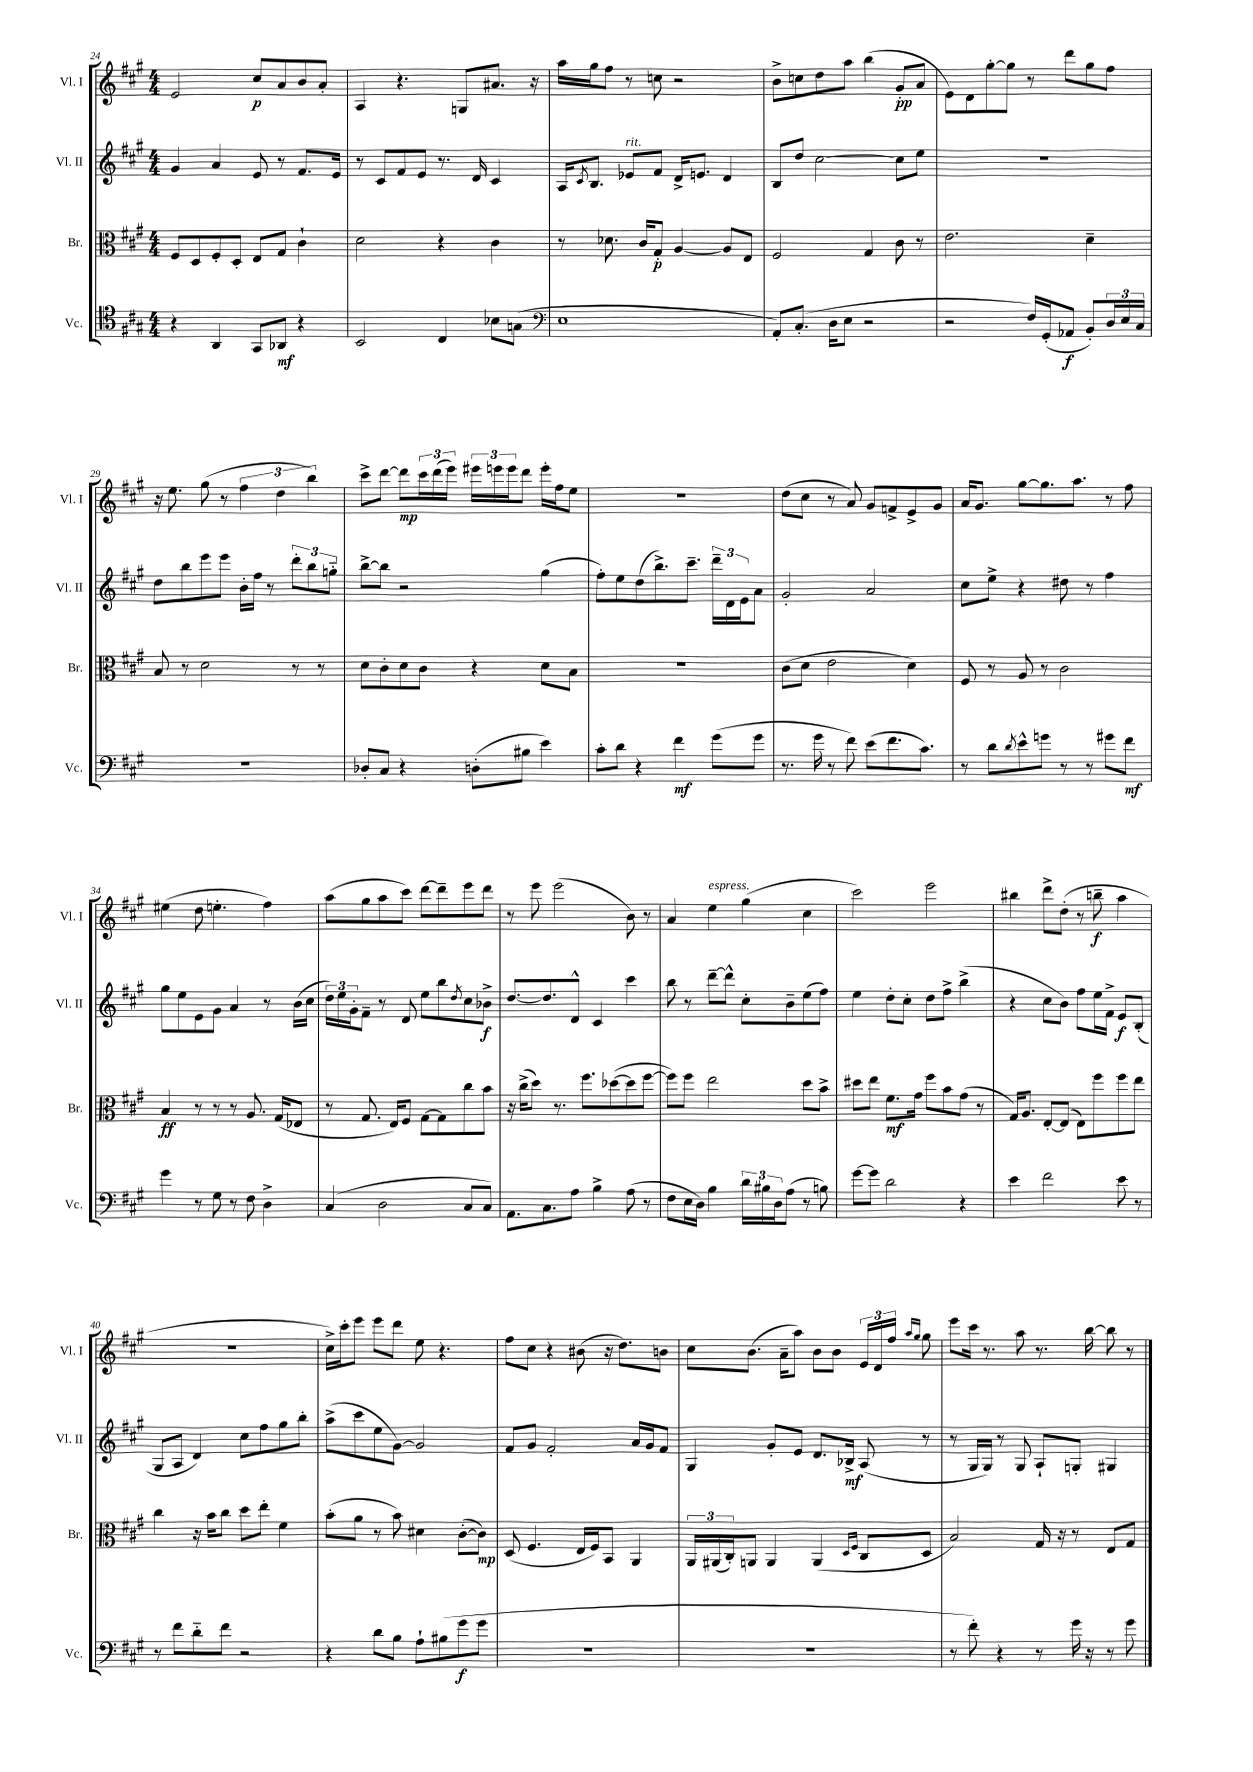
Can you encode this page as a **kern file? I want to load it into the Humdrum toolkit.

**kern	**dynam	**kern	**dynam	**kern	**dynam	**kern	**dynam
*part4	*part4	*part3	*part3	*part2	*part2	*part1	*part1
*staff4	*staff4	*staff3	*staff3	*staff2	*staff2	*staff1	*staff1
*I"Vc.	*	*I"Br.	*	*I"Vl. II	*	*I"Vl. I	*
*I'Vc.	*	*I'Br.	*	*I'Vl. II	*	*I'Vl. I	*
*clefC4	*	*clefC3	*	*clefG2	*	*clefG2	*
*k[f#c#g#]	*	*k[f#c#g#]	*	*k[f#c#g#]	*	*k[f#c#g#]	*
*M4/4	*	*M4/4	*	*M4/4	*	*M4/4	*
=24	=24	=24	=24	=24	=24	=24	=24
4r	.	8F#/L	.	4g#/	.	2e/	.
.	.	8D/	.	.	.	.	.
4AA/	.	8F#'/	.	4a/	.	.	.
.	.	8D'/J	.	.	.	.	.
8GG#/L	.	8E/L	.	8e/	.	8cc#/L	p
8AA-X/J	mf	8G#/J	.	8r	.	8a/	.
4r	.	4c#`\	.	8.f#/L	.	8b/	.
.	.	.	.	.	.	8a'/J	.
.	.	.	.	16e/Jk	.	.	.
=25	=25	=25	=25	=25	=25	=25	=25
2BB/	.	2d\	.	8r	.	4A/	.
.	.	.	.	8c#/L	.	.	.
.	.	.	.	8f#/	.	4.r	.
.	.	.	.	8e/J	.	.	.
4C#/	.	4r	.	8.r	.	.	.
.	.	.	.	.	.	8Gn/L	.
.	.	.	.	16d/	.	.	.
8B-X\L	.	4c#\	.	4c#/	.	8.a#X/J	.
(8Gn\J	.	.	.	.	.	.	.
.	.	.	.	.	.	16r	.
=26	=26	=26	=26	=26	=26	=26	=26
*clefF4	*	*	*	*	*	*	*
1E	.	8r	.	16A/KL	.	16aa\LL	.
.	.	.	.	8qc#/	.	.	.
.	.	.	.	8.B/J	.	16gg#\J	.
.	.	8.d-X\	.	.	.	8ff#\J	.
!	!	!	!	!LO:TX:a:i:t=rit.	!	!	!
.	.	.	.	8e-X/L	.	8r	.
.	.	16c#/KL	.	.	.	.	.
.	.	8G#'/J	p	8f#/J	.	8ccn\	.
.	.	[4A/	.	16d^/KL	.	2r	.
.	.	.	.	8.en/J	.	.	.
.	.	8A/L]	.	4d/	.	.	.
.	.	8E/J	.	.	.	.	.
=27	=27	=27	=27	=27	=27	=27	=27
8AA'/L)	.	2F#/	.	8B/L	.	8b^\L	.
(8.C#'/J	.	.	.	8dd/J	.	8ccn\	.
.	.	.	.	[2cc#\	.	8dd\	.
16D\KL	.	.	.	.	.	.	.
8E\J	.	.	.	.	.	8aa\J	.
2r	.	4G#/	.	.	.	(4bb\	.
.	.	8c#\	.	8cc#\L]	.	8g#'/L	pp
.	.	8r	.	8ee\J	.	8a/J	.
=28	=28	=28	=28	=28	=28	=28	=28
2r	.	2.e\	.	1r	.	8e\L)	.
.	.	.	.	.	.	8d\	.
.	.	.	.	.	.	[8gg#'\	.
.	.	.	.	.	.	8gg#\J]	.
16F#/LL)	.	.	.	.	.	8r	.
(16GG#'/J	.	.	.	.	.	.	.
8AA-X/J	f	.	.	.	.	8ddd\L	.
8BB'/L)	.	4d~\	.	.	.	8gg#\	.
24D/L	.	.	.	.	.	8ff#\J	.
24E/	.	.	.	.	.	.	.
24C#/JJ	.	.	.	.	.	.	.
!!LO:LB:g=z
=29	=29	=29	=29	=29	=29	=29	=29
1r	.	8B/	.	8dd\L	.	16r	.
.	.	.	.	.	.	8.ee\	.
.	.	8r	.	8bb\	.	.	.
.	.	2d\	.	8eee\	.	(8gg#\	.
.	.	.	.	8eee\J	.	8r	.
.	.	.	.	16b'\LL	.	6ff#\	.
.	.	.	.	16ff#\JJ	.	.	.
.	.	.	.	8r	.	.	.
.	.	.	.	.	.	6dd\	.
.	.	8r	.	12ddd'\L	.	.	.
.	.	.	.	12bb\	.	6bb\)	.
.	.	8r	.	.	.	.	.
.	.	.	.	12ggn\J	.	.	.
=30	=30	=30	=30	=30	=30	=30	=30
8D-X'/L	.	8d\L	.	[8bb^\L	.	8ccc#^\L	.
8C#/J	.	8c#'\	.	8bb\J]	.	[8ddd\J	.
4r	.	8d\	.	2r	.	8ddd\L]	mp
.	.	8c#\J	.	.	.	24ccc#\L	.
.	.	.	.	.	.	(24ddd\	.
.	.	.	.	.	.	24eee\JJ)	.
(8Dn'\L	.	4r	.	.	.	24eee#X\LL	.
.	.	.	.	.	.	24eeen\	.
.	.	.	.	.	.	24eee\J	.
8B#X\J	.	.	.	.	.	8ddd\J	.
4e\)	.	8d\L	.	(4gg#\	.	16eee'\LL	.
.	.	.	.	.	.	16ff#\J	.
.	.	8B\J	.	.	.	8ee\J	.
=31	=31	=31	=31	=31	=31	=31	=31
8c#'\L	.	1r	.	8ff#'\L)	.	1r	.
8d\J	.	.	.	8ee\	.	.	.
4r	.	.	.	(8dd\	.	.	.
.	.	.	.	8.bb^\)	.	.	.
4f#\	mf	.	.	.	.	.	.
.	.	.	.	8.ccc#~\J	.	.	.
(8g#\L	.	.	.	24ddd~\LL	.	.	.
.	.	.	.	24d\	.	.	.
.	.	.	.	24e\J	.	.	.
8g#\J	.	.	.	8a\J	.	.	.
=32	=32	=32	=32	=32	=32	=32	=32
8.r	.	(8c#\L	.	2g#'/	.	(8dd\L	.
.	.	8d\J	.	.	.	8cc#\J	.
16g#\	.	.	.	.	.	.	.
8r	.	2e\	.	.	.	8r	.
8f#\)	.	.	.	.	.	8a/)	.
(8e\L	.	.	.	2a/	.	8g#/L	.
8.f#\	.	.	.	.	.	8fn^/	.
.	.	4d\)	.	.	.	8e^/	.
8.c#\J)	.	.	.	.	.	.	.
.	.	.	.	.	.	8g#/J	.
=33	=33	=33	=33	=33	=33	=33	=33
8r	.	8F#/	.	8cc#\L	.	16a/KL	.
.	.	.	.	.	.	8.g#/J	.
8d\L	.	8r	.	8ee^\J	.	.	.
8qd/	.	.	.	.	.	.	.
8e^^\	.	8A/	.	4r	.	[8gg#\L	.
8gn\J	.	8r	.	.	.	8.gg#\]	.
8r	.	2c#\	.	8dd#X\	.	.	.
.	.	.	.	.	.	8.aa\J	.
8r	.	.	.	8r	.	.	.
8g#X\L	.	.	.	4ff#\	.	8r	.
8f#\J	mf	.	.	.	.	8ff#\	.
!!LO:LB:g=z
=34	=34	=34	=34	=34	=34	=34	=34
4g#\	.	4B/	ff	8gg#\L	.	(4ee#X\	.
.	.	.	.	8ee\	.	.	.
8r	.	8r	.	8e\	.	8dd\	.
8G#\	.	8r	.	8g#\J	.	4.een'\	.
8r	.	8r	.	4a/	.	.	.
8F#\	.	8.A/	.	.	.	.	.
4D^\	.	.	.	8r	.	4ff#\)	.
.	.	(16G#/KL	.	.	.	.	.
.	.	8E-X/J	.	(16b\LL	.	.	.
.	.	.	.	16cc#\JJ	.	.	.
=35	=35	=35	=35	=35	=35	=35	=35
(4C#/	.	8r	.	24dd\LL)	.	(8aa\L	.
.	.	.	.	24ee\	.	.	.
.	.	.	.	24g#'\J	.	.	.
.	.	8.G#/	.	8f#~\J	.	8gg#\	.
2D\	.	.	.	8r	.	8aa\	.
.	.	16E/KL)	.	.	.	.	.
.	.	8F#/J	.	8d/	.	8ccc#\J)	.
.	.	[8G#\L	.	8ee\L	.	[8ddd\L	.
.	.	8G#\]	.	8bb\	.	8ddd~\]	.
.	.	.	.	8qdd/	.	.	.
8C#/L	.	8cc#\	.	8cc#\	.	8eee\	.
8C#/J)	.	8b\J	.	8b-X^\J	f	8ddd\J	.
=36	=36	=36	=36	=36	=36	=36	=36
8.AA\L	.	16r	.	[8.dd/L	.	8r	.
.	.	(16cc#^\KL	.	.	.	.	.
.	.	8dd\J)	.	.	.	8eee\	.
8.C#\	.	.	.	8.dd/]	.	.	.
.	.	8.r	.	.	.	(2eee\	.
8A\J	.	.	.	8d^^/J	.	.	.
.	.	8.ff#\L	.	.	.	.	.
4B^\	.	.	.	4c#/	.	.	.
.	.	([8dd-X\	.	.	.	.	.
(8A\	.	8dd-\]	.	4ccc#\	.	8b\)	.
8r	.	[8ff#\J	.	.	.	8r	.
=37	=37	=37	=37	=37	=37	=37	=37
8F#\L	.	8ff#\L])	.	8bb\	.	4a/	.
16E\L	.	8ff#\J	.	8r	.	.	.
16D\JJ)	.	.	.	.	.	.	.
!	!	!	!	!	!	!LO:TX:a:i:t=espress.	!
4B\	.	2ee\	.	[8ddd~\L	.	4ee\	.
.	.	.	.	8ddd^^\J]	.	.	.
24d\LL	.	.	.	8cc#'\L	.	(4gg#\	.
24B#X\	.	.	.	.	.	.	.
24D\J	.	.	.	.	.	.	.
(8A\J	.	.	.	8b~\	.	.	.
8r	.	8dd\L	.	(8ee\	.	4cc#\	.
8Bn\)	.	8b^\J	.	8ff#\J)	.	.	.
=38	=38	=38	=38	=38	=38	=38	=38
[8g#\L	.	8dd#X\L	.	4ee\	.	2ccc#\)	.
8g#\J]	.	8ee\J	.	.	.	.	.
2d\	.	8.f#\L	mf	8dd'\L	.	.	.
.	.	.	.	8cc#'\J	.	.	.
.	.	16g#\Jk	.	.	.	.	.
.	.	8ff#\L	.	8dd\L	.	2eee\	.
.	.	8b\	.	8ff#^\J	.	.	.
4r	.	(8g#\J	.	(4bb^\	.	.	.
.	.	8r	.	.	.	.	.
=39	=39	=39	=39	=39	=39	=39	=39
4e\	.	16G#/KL)	.	4r	.	4bb#X\	.
.	.	8.A/J	.	.	.	.	.
2f#\	.	[8E'/L	.	8cc#\L	.	8ddd^\L	.
.	.	(8E/J]	.	8b\J)	.	(8dd'\J	.
.	.	8E\L)	.	8ff#\L	.	8r	.
.	.	8ff#\	.	16ee\L	.	8bbn~\	f
.	.	.	.	16f#^\JJ	.	.	.
8e\	.	8ff#\	.	8e/L	f	4aa\	.
8r	.	8ee\J	.	(8B'/J	.	.	.
!!LO:LB:g=z
=40	=40	=40	=40	=40	=40	=40	=40
8r	.	4cc#\	.	8G#/L	.	1r	.
8f#\L	.	.	.	8A/J	.	.	.
8d\	.	16r	.	4d/)	.	.	.
.	.	16b\KL	.	.	.	.	.
8f#\J	.	8cc#\J	.	.	.	.	.
2r	.	8dd\L	.	8cc#\L	.	.	.
.	.	8ee'\J	.	8ff#\	.	.	.
.	.	4f#\	.	8gg#\	.	.	.
.	.	.	.	8bb'\J	.	.	.
=41	=41	=41	=41	=41	=41	=41	=41
4r	.	(8b'\L	.	(8aa^\L	.	16cc#^\LL)	.
.	.	.	.	.	.	16ccc#'\J	.
.	.	8a\J	.	8ccc#\	.	8eee\J	.
8d\L	.	8r	.	8ee\	.	8eee\L	.
8B\J	.	8b\)	.	[8g#\J)	.	8ddd\J	.
8A`\L	.	4d#X\	.	2g#/]	.	8ee\	.
(8B#X\	.	.	.	.	.	4.r	.
8g#\	f	([8c#'\L	.	.	.	.	.
8g#\J	.	8c#\J])	mp	.	.	.	.
=42	=42	=42	=42	=42	=42	=42	=42
1r	.	(8D/	.	8f#/L	.	8ff#\L	.
.	.	4.F#/	.	8g#/J	.	8cc#\J	.
.	.	.	.	2f#'/	.	4r	.
.	.	16E/LL	.	.	.	(8b#X\	.
.	.	16F#/J)	.	.	.	.	.
.	.	8BB/J	.	.	.	16r	.
.	.	.	.	.	.	8.dd\L)	.
.	.	4AA/	.	16a/LL	.	.	.
.	.	.	.	16g#/J	.	.	.
.	.	.	.	8f#/J	.	8bn\J	.
=43	=43	=43	=43	=43	=43	=43	=43
1r	.	24AA/LL	.	4G#/	.	8cc#\L	.
.	.	(24AA#X/	.	.	.	.	.
.	.	24C#'/J)	.	.	.	.	.
.	.	8AAn/J	.	.	.	(8.b\J	.
.	.	4AA/	.	8g#'/L	.	.	.
.	.	.	.	.	.	16a~\KL	.
.	.	.	.	8e/J	.	8aa\J)	.
.	.	(4AA/	.	8.d/L	.	8b\L	.
.	.	.	.	.	.	8b\J	.
.	.	.	.	16B-X^/Jk	mf	.	.
.	.	16qqD/LL	.	.	.	.	.
.	.	16qqF#/JJ	.	.	.	.	.
.	.	8C#/L	.	(8A/	.	24e/LL	.
.	.	.	.	.	.	24d/	.
.	.	.	.	.	.	24ff#/JJ	.
.	.	.	.	.	.	16qqaa/LL	.
.	.	.	.	.	.	16qqgg#/JJ	.
.	.	8D/J	.	8r	.	8gg#\	.
=44	=44	=44	=44	=44	=44	=44	=44
8r	.	2B/)	.	8r	.	8eee\L	.
8f#'\)	.	.	.	16G#/LL	.	16ccc#\Jk	.
.	.	.	.	16G#/JJ)	.	8.r	.
4r	.	.	.	8r	.	.	.
.	.	.	.	8G#/	.	8aa\	.
8r	.	16G#/	.	8A`/L	.	8.r	.
.	.	16r	.	.	.	.	.
16g#\	.	8r	.	8Gn'/J	.	.	.
16r	.	.	.	.	.	[16bb\	.
8r	.	8E/L	.	4G#X/	.	8bb\]	.
8g#\	.	8G#/J	.	.	.	8r	.
==	==	==	==	==	==	==	==
*-	*-	*-	*-	*-	*-	*-	*-
